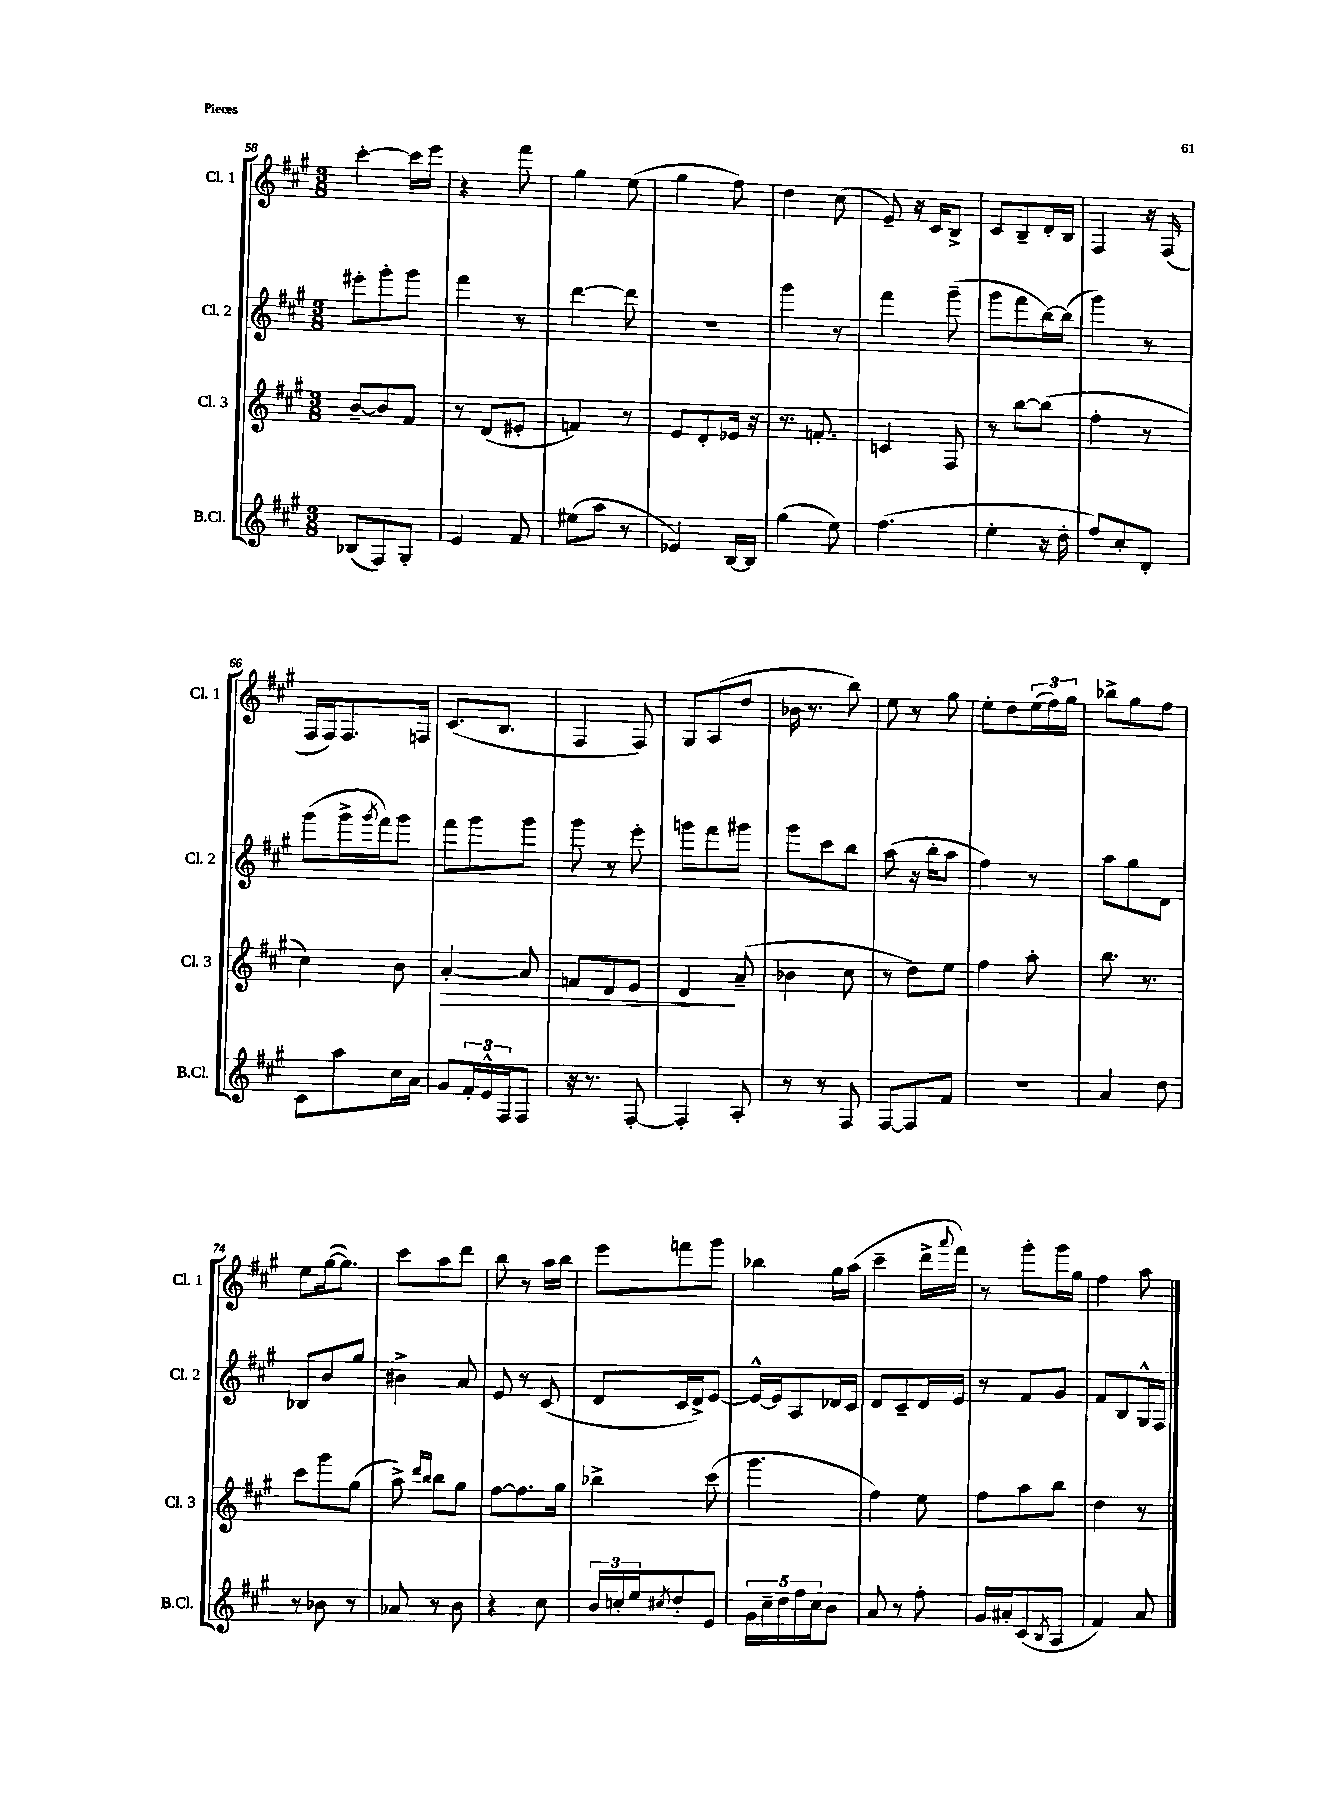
<<
\new StaffGroup <<
\new Staff = "s0" \with { instrumentName = "Cl. 1" shortInstrumentName = "Cl. 1" } {
    \clef treble \key a \major \numericTimeSignature \time 3/8
    cis'''4~-. cis'''16 e'''16 |
    r4 fis'''8 |
    gis''4 e''8( |
    gis''4 fis''8) |
    d''4 cis''8( |
    e'8--) r16 cis'16 b8-> |
    cis'8 b8-- d'16-. b16 |
    fis4 r16 fis16( |
    fis16 fis16) fis8. f16 |
    cis'8.( b8. |
    fis4 fis8) |
    gis8 a8( d''8 |
    bes'16 r8. b''8) |
    e''8 r8 gis''8 |
    e''8-. d''8 \tuplet 3/2 { e''16( fis''16) gis''16 } |
    bes''8-> gis''8 fis''8 |
    e''8 gis''16~( gis''8.) |
    cis'''8 a''8 d'''8 |
    b''8 r8 a''16 b''16 |
    e'''8 f'''8 gis'''8 |
    bes''4 gis''16 a''16( |
    cis'''4-- d'''16-> \appoggiatura { a'''8 } fis'''16) |
    r8 gis'''8-. gis'''16 gis''16 |
    fis''4 a''8 \bar "|." |
}
\new Staff = "s1" \with { instrumentName = "Cl. 2" shortInstrumentName = "Cl. 2" } {
    \clef treble \key a \major \numericTimeSignature \time 3/8
    eis'''8-. gis'''8-. gis'''8 |
    fis'''4 r8 |
    d'''4~ d'''8 |
    R4. |
    gis'''4 r8 |
    fis'''4 gis'''8--( |
    gis'''8 fis'''8 b''16~) b''16( |
    gis'''4) r8 |
    gis'''8( gis'''16-> \acciaccatura { gis'''8 } fis'''16) gis'''8 |
    fis'''8 gis'''8 gis'''8 |
    gis'''8 r8 e'''8-. |
    g'''8 fis'''8 gis'''8 |
    gis'''8 cis'''8 b''8 |
    a''8( r16 b''16-. a''8 |
    fis''4) r8 |
    a''8 gis''8 d'8 |
    bes8 b'8 gis''8 |
    bis'4-> a'8 |
    e'8 r8 cis'8( |
    d'8 cis'16 d'16->) e'8~ |
    e'16~-^ e'16 a8 des'16 cis'16 |
    d'8 cis'8-- d'16 e'16 |
    r8 fis'8 gis'8 |
    fis'8 b8 gis16-^ fis16 \bar "|." |
}
\new Staff = "s2" \with { instrumentName = "Cl. 3" shortInstrumentName = "Cl. 3" } {
    \clef treble \key a \major \numericTimeSignature \time 3/8
    b'8~-- b'8 fis'8 |
    r8 d'8( eis'8-. |
    f'4) r8 |
    e'8 d'8-. ees'16 r16 |
    r8. f'8.-. |
    c'4 fis8 |
    r8 b''8~ b''8( |
    fis''4-. r8 |
    cis''4) b'8 |
    a'4~-.\> a'8 |
    f'8 d'8 e'8 |
    d'4\! a'8--( |
    bes'4 cis''8 |
    r8 d''8) e''8 |
    fis''4 a''8-. |
    b''8. r8. |
    cis'''8 gis'''8 gis''8( |
    a''8->) \grace { d'''16 b''16 } b''8 gis''8 |
    fis''8~ fis''8. gis''16 |
    bes''4-> cis'''8( |
    gis'''4. |
    fis''4) e''8 |
    fis''8 a''8 b''8 |
    d''4 r8 \bar "|." |
}
\new Staff = "s3" \with { instrumentName = "B.Cl." shortInstrumentName = "B.Cl." } {
    \clef treble \key a \major \numericTimeSignature \time 3/8
    bes8( fis8) gis8-. |
    e'4 fis'8 |
    eis''8( a''8 r8 |
    ees'4) b16~ b16 |
    gis''4( e''8) |
    fis''4.( |
    e''4-. r16 d''16-. |
    fis''8) cis''8-. d'8-. |
    cis'8 a''8 cis''16 a'16 |
    gis'8 \tuplet 3/2 { fis'16-. e'16-^ fis16 } fis8 |
    r16 r8. fis8~-. |
    fis4-. a8-. |
    r8 r8 fis8 |
    fis8~ fis8 fis'8 |
    R4. |
    a'4 d''8 |
    r8 bes'8 r8 |
    aes'8 r8 b'8 |
    r4 cis''8 |
    \tuplet 3/2 { b'16 c''16-. e''16 } \acciaccatura { cis''8 } d''8-. e'8 |
    \tuplet 5/4 { gis'16 cis''16-- d''16 fis''16 cis''16 } b'8 |
    a'8 r8 fis''8-. |
    gis'16 ais'16-. cis'8( \acciaccatura { b8 } a8 |
    fis'4) a'8 \bar "|." |
}
>>
>>
\layout { \context { \Score currentBarNumber = #58 } }
